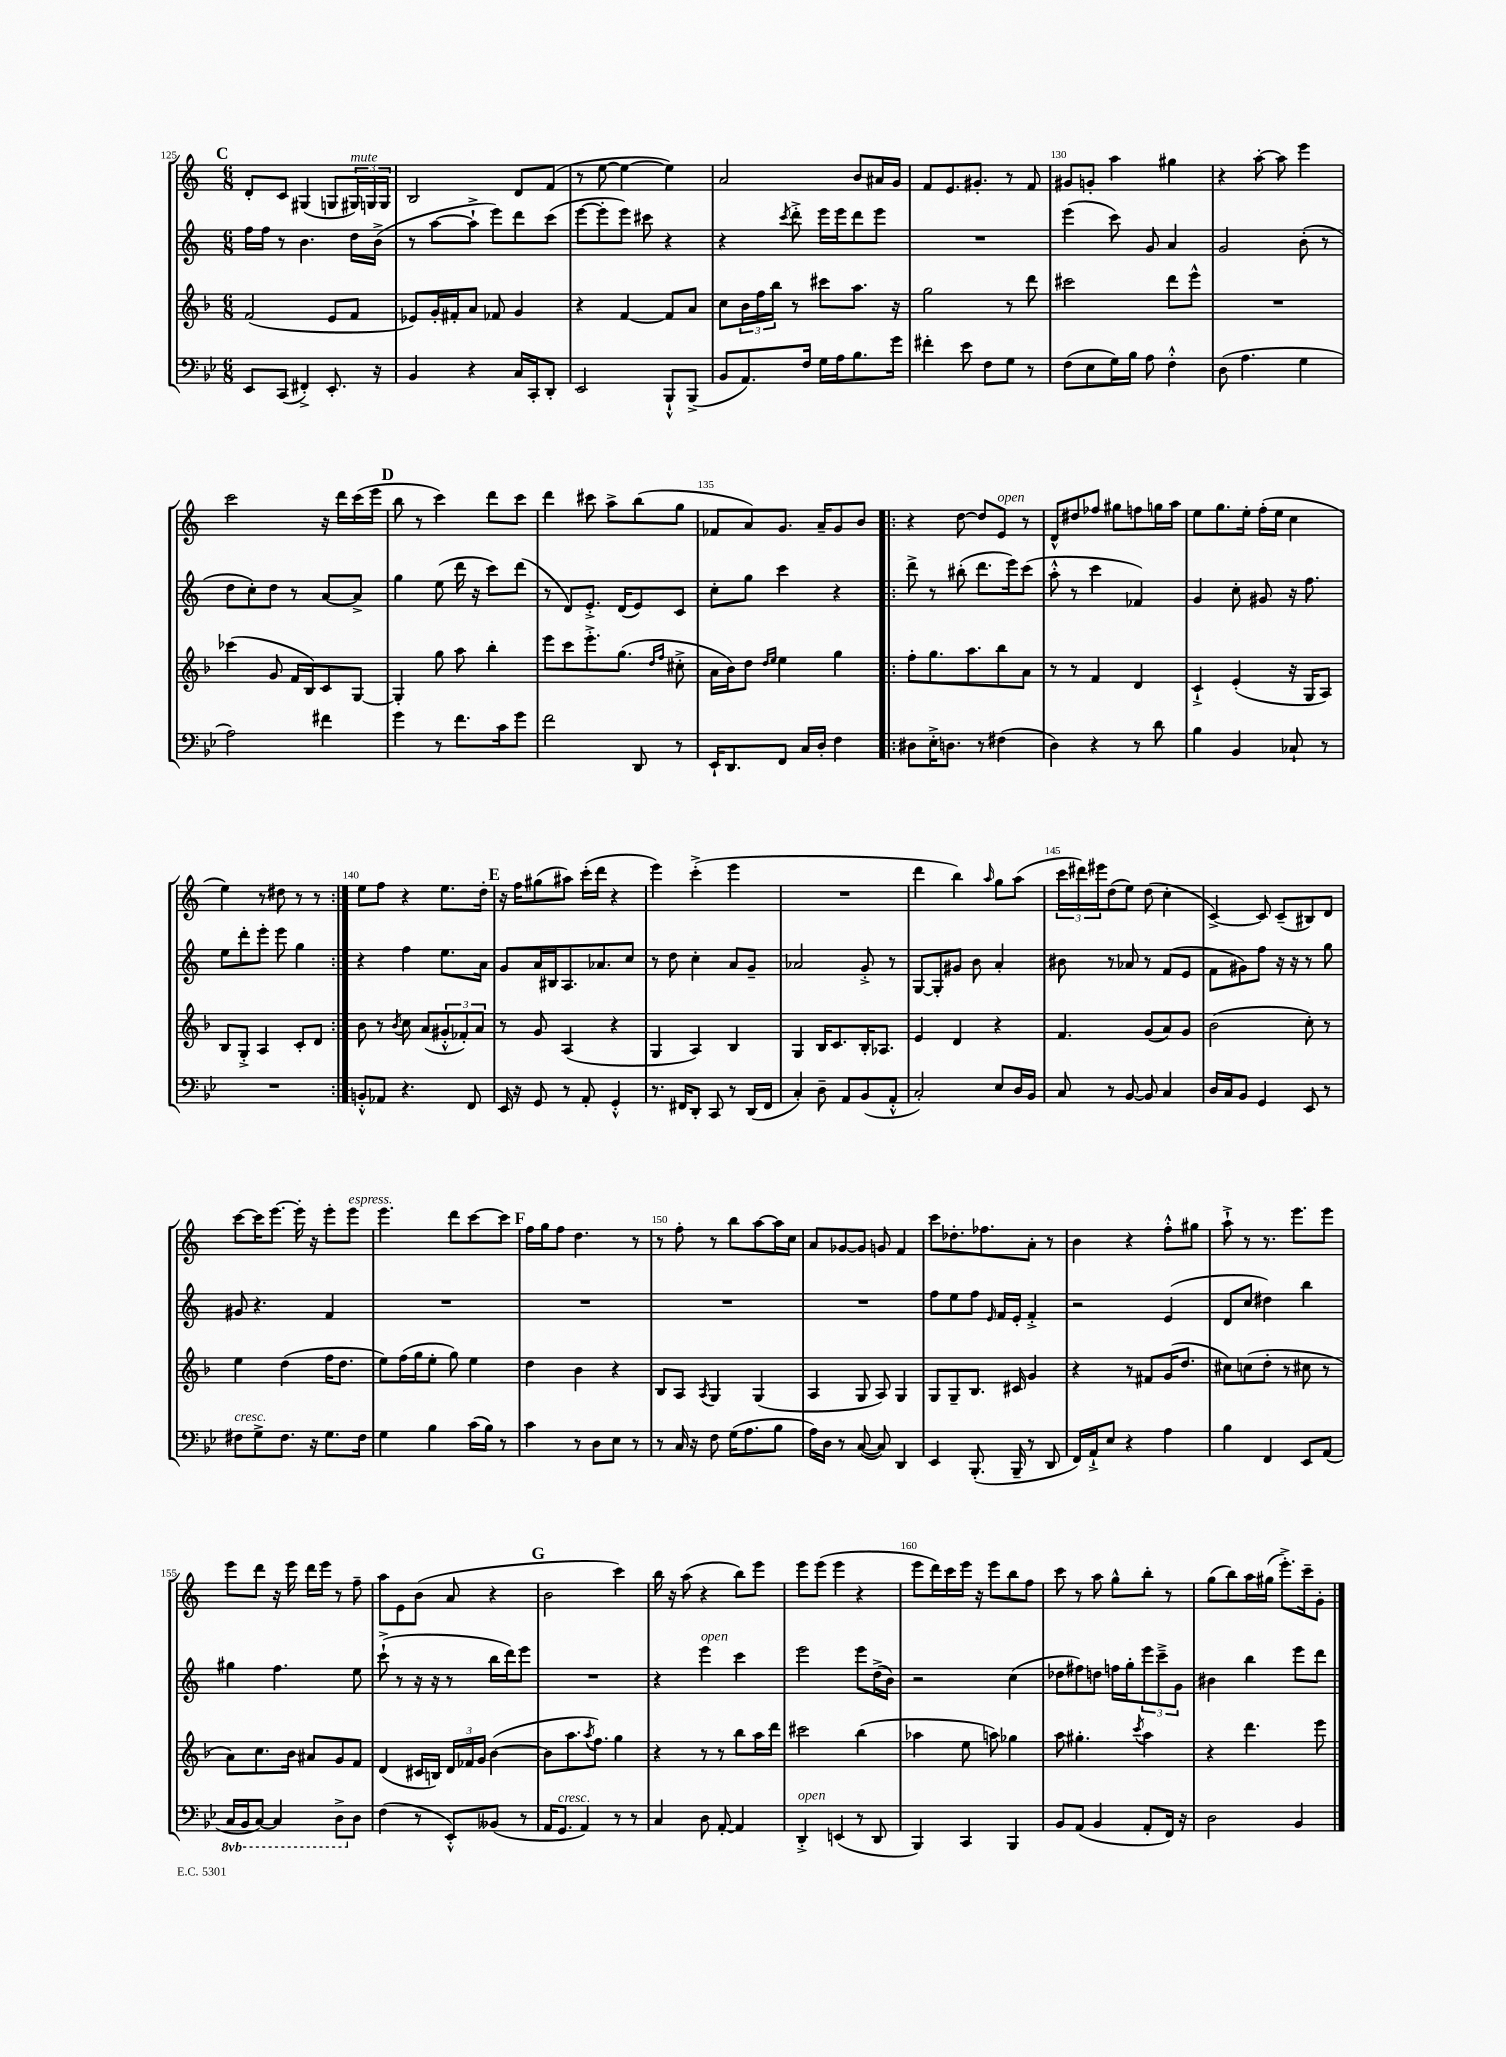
<<
\new StaffGroup <<
\new Staff = "s0" {
    \clef treble \key c \major \numericTimeSignature \time 6/8
    \mark \markup { \bold "C" } d'8-. c'8 gis4( g8 \tuplet 3/2 { gis16^\markup { \italic "mute" }) g16 g16 } |
    b2 d'8 f'8( |
    r8 e''8~ e''4~ e''4) |
    a'2 b'8 ais'16 g'16 |
    f'8 e'8. gis'8.-. r8 f'8 |
    gis'8 g'8-. a''4 gis''4 |
    r4 a''8~-. a''8 e'''4 |
    c'''2 r16 d'''16 c'''16( e'''16 |
    \mark \markup { \bold "D" } b''8 r8 c'''4) d'''8 c'''8 |
    d'''4 cis'''8 a''8-> b''8( g''8 |
    fes'8 a'8) g'8. a'16-- g'8 b'8 |
    \repeat volta 2 { r4 d''8~ d''8 e'8^\markup { \italic "open" } r8 |
    d'8-^ dis''8 fes''8 gis''8 f''8 g''16 a''16 |
    e''8 g''8. e''16-. f''16-.( e''16 c''4 |
    e''4) r8 dis''8 r8 r8 | }
    e''8 f''8 r4 e''8. d''16-. |
    \mark \markup { \bold "E" } r16 f''16 gis''8( ais''8) c'''16-.( d'''16 r4 |
    e'''4) c'''4-.->( e'''4 |
    R2. |
    d'''4 b''4) \grace { a''16 } g''8 a''8( |
    \tuplet 3/2 { c'''16 dis'''16) eis'''16 } d''8( e''8) d''8( c''4-. |
    c'4~->) c'8 c'8--( bis8) d'8 |
    c'''8~ c'''16 e'''8.~ e'''16-. r16 e'''8-. e'''8^\markup { \italic "espress." } |
    e'''4. d'''8 c'''8~ c'''8 |
    \mark \markup { \bold "F" } f''16 g''16 f''8 d''4. r8 |
    r8 f''8-. r8 b''8 a''8~ a''16 c''16 |
    a'8 ges'8~ ges'8 g'8 f'4 |
    c'''8 des''8.-. fes''8. a'8-. r8 |
    b'4 r4 f''8-.-^ gis''8 |
    a''8-!-> r8 r8. e'''8. e'''8 |
    e'''8 d'''8 r16 e'''16 d'''16 e'''16 r8 f''8-- |
    a''8 e'8 b'8( a'8 r4 |
    \mark \markup { \bold "G" } b'2 c'''4) |
    b''16 r16 a''8( r4 b''8) e'''8 |
    e'''8 e'''8( e'''4 r4 |
    e'''8 d'''16) c'''16 e'''16 r16 e'''8 b''8 f''8 |
    c'''8 r8 a''8 g''8-^ b''8-. r8 |
    g''8( b''8) a''16 gis''16( e'''8.-.->) c'''16-- g'8-. \bar "|." |
}
\new Staff = "s1" {
    \clef treble \key c \major \numericTimeSignature \time 6/8
    \mark \markup { \bold "C" } f''16 f''16 r8 b'4. d''16 b'16->( |
    r8 a''8~ a''8-!-> e'''8) d'''8 c'''8( |
    e'''8~ e'''8-. e'''8) cis'''8 r4 |
    r4 \acciaccatura { c'''8 } d'''8-.-> e'''16 e'''16 d'''8 e'''8 |
    R2. |
    e'''4( c'''8) g'8 a'4 |
    g'2 b'8-.( r8 |
    d''8 c''8-.) d''8 r8 a'8~ a'8-> |
    \mark \markup { \bold "D" } g''4 e''8( d'''16 r16 c'''8) d'''8( |
    r8 d'8) e'8.-.-> d'16( e'8) c'8 |
    c''8-. g''8 c'''4 r4 |
    \repeat volta 2 { d'''8-> r8 bis''8-.( d'''8. e'''16) c'''8( |
    a''8-.-^ r8 c'''4 fes'4) |
    g'4 c''8-. gis'8 r16 f''8. |
    e''8 d'''8-. e'''8-. e'''8 g''4 | }
    r4 f''4 e''8. a'16 |
    \mark \markup { \bold "E" } g'8 a'16 bis16 a8. aes'8. c''8 |
    r8 d''8 c''4-. a'8 g'8-- |
    aes'2 g'8-.-> r8 |
    g8~ g8-. gis'8 b'8 a'4-. |
    bis'8 r8 aes'8 r8 f'8( e'8 |
    f'8 gis'8) f''8 r16 r16 r8 g''8 |
    gis'8 r4. f'4 |
    R2. |
    \mark \markup { \bold "F" } R2. |
    R2. |
    R2. |
    f''8 e''8 f''8 \grace { e'16 } f'16 e'16-. f'4-.-> |
    r2 e'4( |
    d'8 c''8 dis''4) b''4 |
    gis''4 f''4. e''8 |
    c'''8-!->( r8 r16 r16 r8 b''16 d'''16) e'''8 |
    \mark \markup { \bold "G" } R2. |
    r4 e'''4^\markup { \italic "open" } c'''4 |
    e'''2 e'''8 d''16->( b'16) |
    r2 c''4( |
    des''8 fis''8) d''8 f''16 g''16-. \tuplet 3/2 { e'''8 c'''8---> g'8 } |
    bis'4 b''4 e'''8 d'''8 \bar "|." |
}
\new Staff = "s2" {
    \clef treble \key f \major \numericTimeSignature \time 6/8
    \mark \markup { \bold "C" } f'2( e'8 f'8 |
    ees'8) g'16-. fis'16-. a'8 fes'8 g'4 |
    r4 f'4~ f'8 a'8 |
    c''8 \tuplet 3/2 { bes'16 f''16 bes''16 } r8 cis'''8 a''8. r16 |
    g''2 r8 d'''8 |
    cis'''2 d'''8 e'''8-^ |
    R2. |
    ces'''4( g'8 f'16 bes16) c'8 g8~ |
    \mark \markup { \bold "D" } g4-. g''8 a''8 bes''4-. |
    e'''8 c'''8 e'''8.-.-> g''8.( \grace { d''16 f''16 } cis''8-.-> |
    a'16 bes'16) d''8 \grace { d''16 e''16 } e''4 g''4 |
    \repeat volta 2 { f''8-. g''8. a''8. bes''8 a'8 |
    r8 r8 f'4 d'4 |
    c'4-!-> e'4-.( r16 g16 a8) |
    bes8 g8-.-> a4 c'8-. d'8 | }
    bes'8 r8 \acciaccatura { bes'8 } c''8 a'8( \tuplet 3/2 { gis'8-.-^ fes'8-.) a'8 } |
    \mark \markup { \bold "E" } r8 g'8 a4( r4 |
    g4 a4) bes4 |
    g4 bes16 c'8. bes16-. aes8. |
    e'4 d'4 r4 |
    f'4. g'8( a'8) g'8 |
    bes'2( c''8-.) r8 |
    e''4 d''4( f''16 d''8. |
    e''8) f''16( g''16 e''8-. g''8) e''4 |
    \mark \markup { \bold "F" } d''4 bes'4 r4 |
    bes8 a8 \acciaccatura { a8 } g4 g4( |
    a4 g8 a8) g4 |
    g8 g8-- bes8. cis'16 g'4 |
    r4 r8 fis'8 g'16( d''8. |
    cis''8) c''8( d''8-. r8 cis''8 r8 |
    a'8) c''8. bes'16 ais'8 g'8 f'8 |
    d'4( cis'16 b16) \tuplet 3/2 { d'16 fes'16 g'16 } bes'4~( |
    \mark \markup { \bold "G" } bes'8 a''8. \acciaccatura { a''8 } f''8.) g''4 |
    r4 r8 r8 bes''8 a''16 d'''16 |
    cis'''2 bes''4( |
    aes''4 e''8 a''8) ges''4 |
    a''8 gis''4.-. \acciaccatura { c'''8 } a''4 |
    r4 d'''4. e'''8 \bar "|." |
}
\new Staff = "s3" {
    \clef bass \key bes \major \numericTimeSignature \time 6/8 \set Staff.ottavationMarkups = #ottavation-simple-ordinals
    \mark \markup { \bold "C" } ees,8 c,8( fis,4-.->) ees,8.-. r16 |
    bes,4 r4 c16 c,16-. d,8-. |
    ees,2 bes,,8-!-^ bes,,8->( |
    bes,8 a,8.) f16 g16 a16 bes8. g'16 |
    fis'4-. ees'8 f8 g8 r8 |
    f8( ees8 g16) bes16 a8 f4-.-^ |
    d8( a4. g4 |
    a2) fis'4 |
    \mark \markup { \bold "D" } g'4 r8 f'8. c'16 g'8 |
    f'2 d,8 r8 |
    ees,16-! d,8. f,8 c16 d16-. f4 |
    \repeat volta 2 { dis8 ees16-.-> d8. r8 fis4( |
    d4) r4 r8 d'8 |
    bes4 bes,4 ces8-! r8 |
    R2. | }
    b,8-.-^ aes,8 r4. f,8 |
    \mark \markup { \bold "E" } ees,16 r16 g,8 r8 a,8-. g,4-.-^ |
    r8. fis,16 d,8-. c,8 r8 d,16( fis,16 |
    c4-.) d8-- a,8 bes,8( a,8-.-^ |
    c2-.) ees8 d16 bes,16 |
    c8 r8 bes,8~ bes,8 c4 |
    d16 c16 bes,8 g,4 ees,8 r8 |
    fis8^\markup { \italic "cresc." } g8-> fis8. r16 g8. fis16 |
    g4 bes4 c'16( bes16) r8 |
    \mark \markup { \bold "F" } c'4 r8 d8 ees8 r8 |
    r8 c16 r16 f8 g16( a8. bes8 |
    a16) d16 r8 c8~( c8) d,4 |
    ees,4 bes,,8.-.( bes,,16-- r8 d,8 |
    f,16) a,16-!-> ees8 r4 a4 |
    bes4 f,4 ees,8 a,8( |
    \ottava #-1 c,16 bes,,16 c,8~) c,4 d,8-> \ottava #0 d8 |
    f4( r8 ees,8-.-^) beses,8( r8 |
    \mark \markup { \bold "G" } a,16 g,8.^\markup { \italic "cresc." } a,4) r8 r8 |
    c4 d8 a,8~-. a,4 |
    d,4-.->^\markup { \italic "open" } e,4( r8 d,8 |
    bes,,4) c,4 bes,,4 |
    bes,8 a,8( bes,4 a,8-. f,16) r16 |
    d2 bes,4 \bar "|." |
}
>>
>>
\layout { \context { \Score currentBarNumber = #125 \override BarNumber.break-visibility = ##(#f #t #t) barNumberVisibility = #(every-nth-bar-number-visible 5) } }
